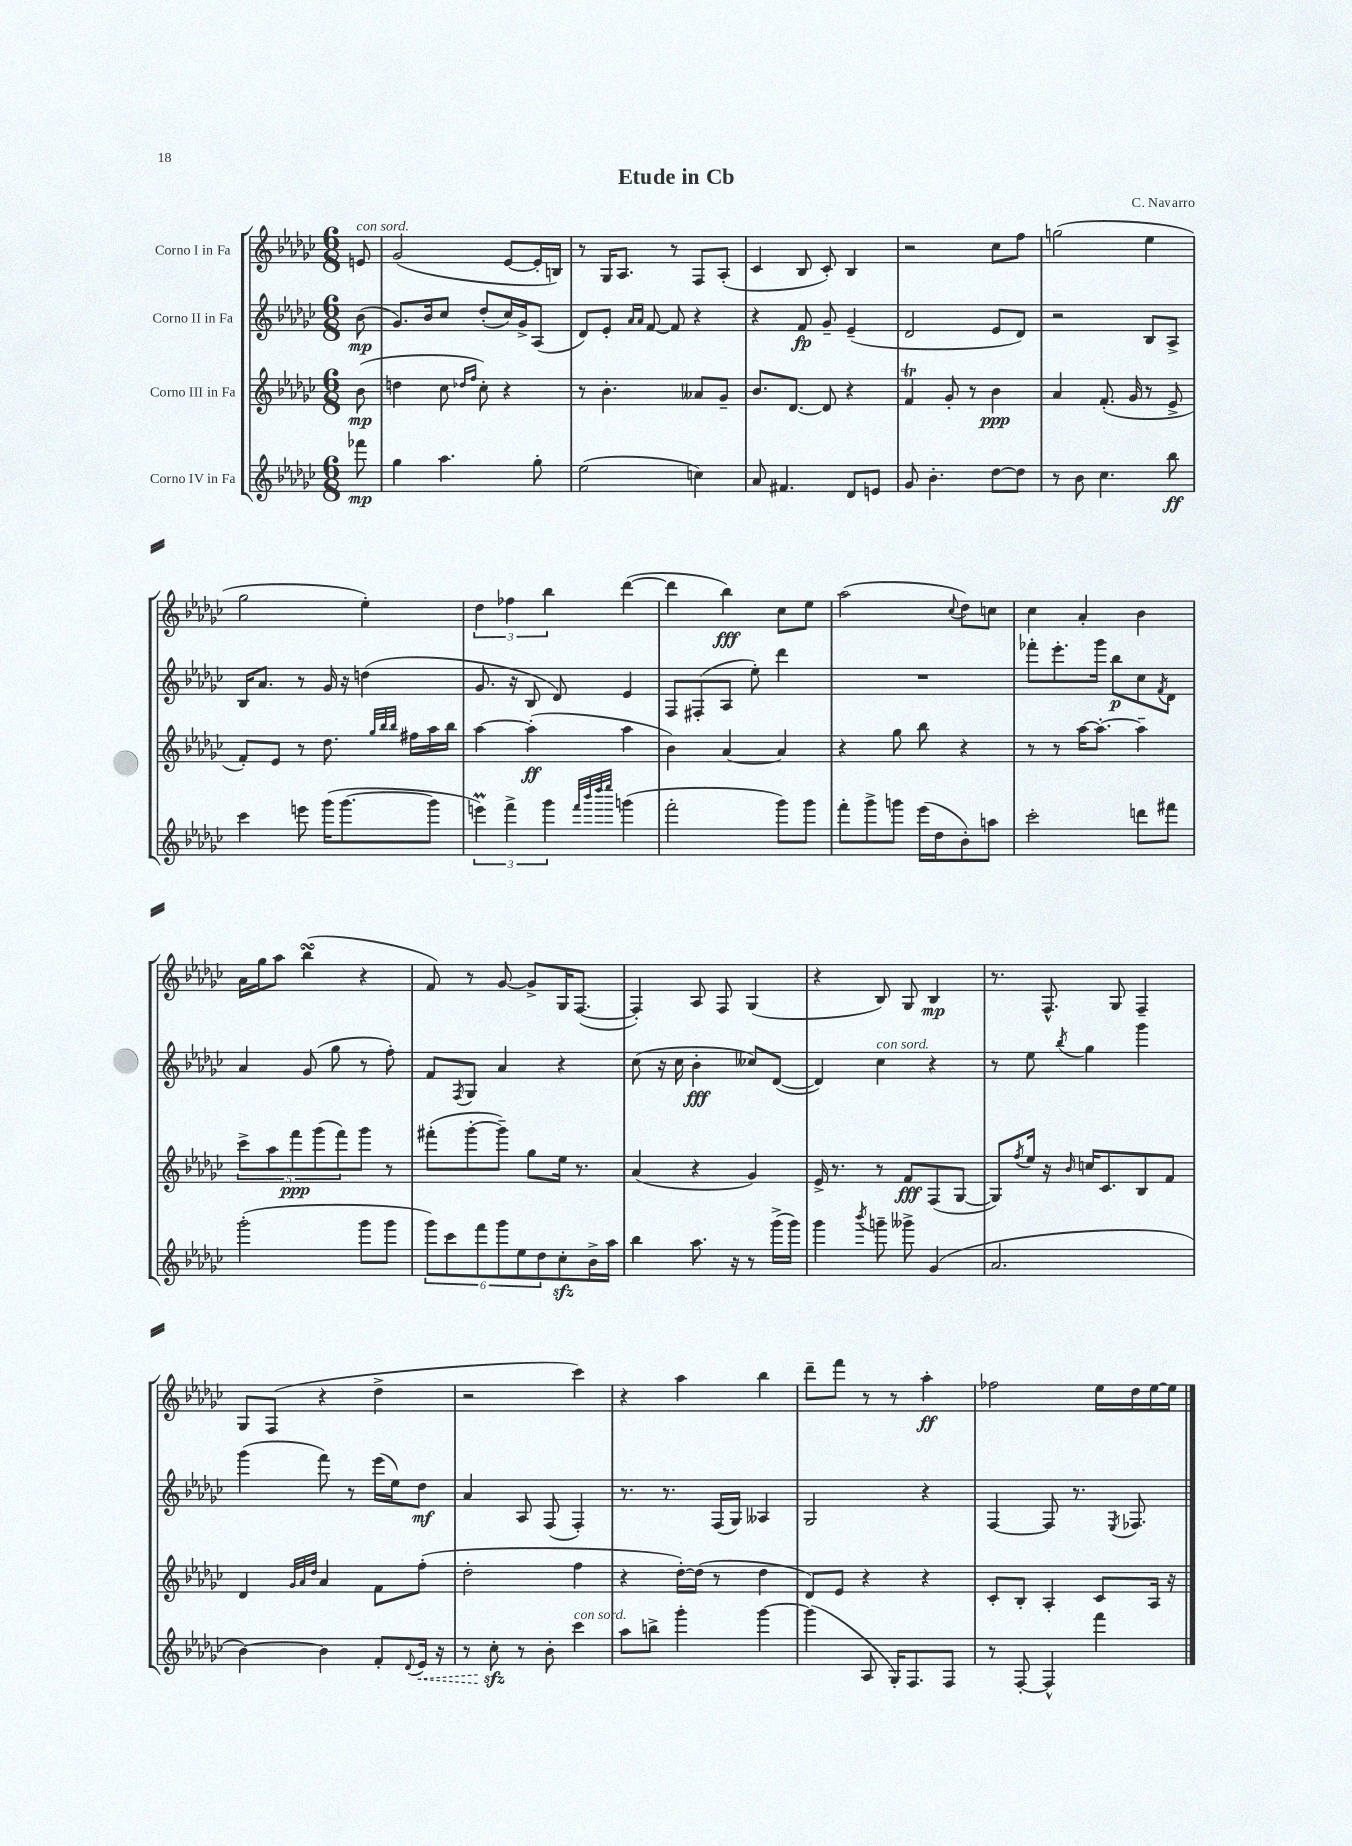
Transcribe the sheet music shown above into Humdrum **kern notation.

**kern	**kern	**kern	**kern
*staff4	*staff3	*staff2	*staff1
*clefG2	*clefG2	*clefG2	*clefG2
*k[b-e-a-d-g-c-]	*k[b-e-a-d-g-c-]	*k[b-e-a-d-g-c-]	*k[b-e-a-d-g-c-]
*M6/8	*M6/8	*M6/8	*M6/8
8fff-	(8b-	(8b-	8e
=	=	=	=
4gg-	4dd	8.g-)	(2g-
.	.	16b-	.
4.aa-	8cc-	8cc-	.
.	16qqdd-	.	.
.	16qqff	.	.
.	8cc-')	(8dd-'	.
.	4r	16cc-)	[8e-
.	.	16g-^	.
8gg-'	.	(8A-	16e-']
.	.	.	16B)
=	=	=	=
(2ee-	8r	8d-)	8r
.	4.b-'	8e-'	16G-
.	.	.	8.A-
.	.	16qqa-	.
.	.	16qqa-	.
.	.	[8f	.
.	.	8f]	8r
4cc)	8a--	4r	8F
.	8g-~	.	(8A-'
=	=	=	=
8a-	8.b-	4r	4c-
4.f#	.	.	.
.	[8.d-	.	.
.	.	8f	8B-
.	8d-]	8g-~	8c-')
8d-	4r	(4e-~	4B-
8e	.	.	.
=	=	=	=
8g-	4f	2d-	2r
4.b-'	.	.	.
.	8g-'	.	.
.	8r	.	.
[8dd-	4b-	8e-	8cc-
8dd-]	.	8d-)	8ff
=	=	=	=
8r	4a-	2r	(2gg
8b-	.	.	.
4.cc-	(8.f'	.	.
.	16g-	.	.
.	8r	8B-	4ee-
8bb-	8e-^	8A-^	.
=	=	=	=
4ccc-	8f')	16B-	2gg-
.	.	8.a-	.
.	8e-	.	.
8eee	8r	8r	.
(16ggg-	8.dd-	16g-	.
[8.ggg-	.	16r	.
.	.	(4dd	4ee-')
.	32qqgg-	.	.
.	32qqbb-	.	.
.	32qqbb-	.	.
.	16ff#	.	.
8ggg-]	16aa-	.	.
.	16bb-	.	.
=	=	=	=
6eee)	[4aa-	8.g-	6dd-
6fff^	.	.	6ff-
.	.	16r	.
.	(4aa-']	8B-	.
6ggg-	.	.	6bb-
.	.	8d-)	.
32qqfff	.	.	.
32qqbbb-	.	.	.
32qqdddd-	.	.	.
32qqeeee-	.	.	.
(4ggg	4aa-	4e-	([4ddd-
=	=	=	=
2fff'	4b-)	8F	4ddd-]
.	.	(8F#'	.
.	[4a-	8A-	4bb-)
.	.	8ee-')	.
8ggg-)	4a-]	4ddd-	8cc-
8ggg-	.	.	8ee-
=	=	=	=
8fff'	4r	2.r	(2aa-
8ggg-^	.	.	.
8ggg	8gg-	.	.
(16eee-	8bb-	.	.
16dd-	.	.	.
.	.	.	8qqcc-
8b-')	4r	.	8dd-)
8aa	.	.	8cc
=	=	=	=
2ccc-'	8r	8fff-'	4cc-
.	8r	8.eee-'	.
.	[16aa-	.	4a-'
.	8.aa-'_	16ggg-	.
.	.	8bb-	.
8ddd	4aa-~]	8cc-	4b-
.	.	8qf	.
8fff#	.	8d-	.
=	=	=	=
(2ggg-'	10ccc-^	4a-	16a-
.	.	.	16gg-
.	10aa-	.	.
.	.	.	8aa-
.	10fff	.	.
.	.	(8g-	(4bb-
.	(10ggg-	.	.
.	.	8gg-	.
.	10fff)	.	.
8ggg-	8ggg-	8r	4r
8ggg-	8r	8ff')	.
=	=	=	=
12ggg-)	(8fff#'	8f	8f)
12ccc-	.	.	.
.	.	8qF	.
.	[8ggg-'	8G-	8r
12fff	.	.	.
12ggg-	8ggg-~])	4a-	[8g-
12ee-	.	.	.
.	8gg-	.	8g-^]
12dd-	.	.	.
8cc-'	16ee-	4r	16G-
.	8.r	.	([8.F
16b-^	.	.	.
16aa-	.	.	.
=	=	=	=
4bb-	(4a-	(8cc-	4F'])
.	.	16r	.
.	.	16cc-	.
8.aa-	4r	4b-'	8A-
.	.	.	8F
16r	.	.	.
8r	4g-)	8cc--)	(4G-
(16ggg-^	.	([8d-	.
16ggg-)	.	.	.
=	=	=	=
4ggg-	16e-^	4d-])	4r
.	8.r	.	.
8qbbb-	.	.	.
8ggg~	8r	4cc-	8B-)
8ggg--^	8f	.	8G-
(4g-	(8F	4r	4B-
.	[8G-	.	.
=	=	=	=
2.a-	8G-])	8r	8.r
.	8qff	.	.
.	16ee-	8ee-	.
.	16r	.	8.F^^
.	16qqb-	8qbb-	.
.	16cc	4gg-	.
.	8.c-	.	.
.	.	.	8G-
.	8B-	4ggg-	4F~
.	8f	.	.
=	=	=	=
[4b-)	4d-	(4ggg-	8G-
.	.	.	(8F
.	32qqg-	.	.
.	32qqa-	.	.
.	32qqdd-	.	.
4b-]	4a-	8fff)	4r
.	.	8r	.
8f'	8f	(16eee-	4dd-^
.	.	16ee-)	.
8qqd-	.	.	.
16e-	(8ff'	8dd-	.
16r	.	.	.
=	=	=	=
8r	2dd-'	4a-	2r
8cc-'	.	.	.
8r	.	8A-	.
8b-'	.	(8F	.
4ccc-	4ff	4F')	4ccc-)
=	=	=	=
8aa-	4r	8.r	4r
8bb^	.	.	.
.	.	8.r	.
4ggg-'	[16dd-')	.	4aa-
.	(16dd-]	.	.
.	8r	(16F	.
.	.	16G-)	.
[4ggg-	4dd-	4A--	4bb-
=	=	=	=
(4ggg-]	8d-)	2G-	8ddd-~
.	8e-	.	8fff
8A-	4r	.	8r
16G-')	.	.	8r
8.F	.	.	.
.	4r	4r	4aa-'
8F	.	.	.
=	=	=	=
8r	8c-'	[4F	2ff-
[8F'	8B-'	.	.
4F^^]	4A-'	8F]	.
.	.	8.r	.
4fff	8c-	.	16ee-
.	.	8qE-	.
.	.	8.F-	16dd-
.	16A-	.	[16ee-
.	16r	.	16ee-]
==	==	==	==
*-	*-	*-	*-
